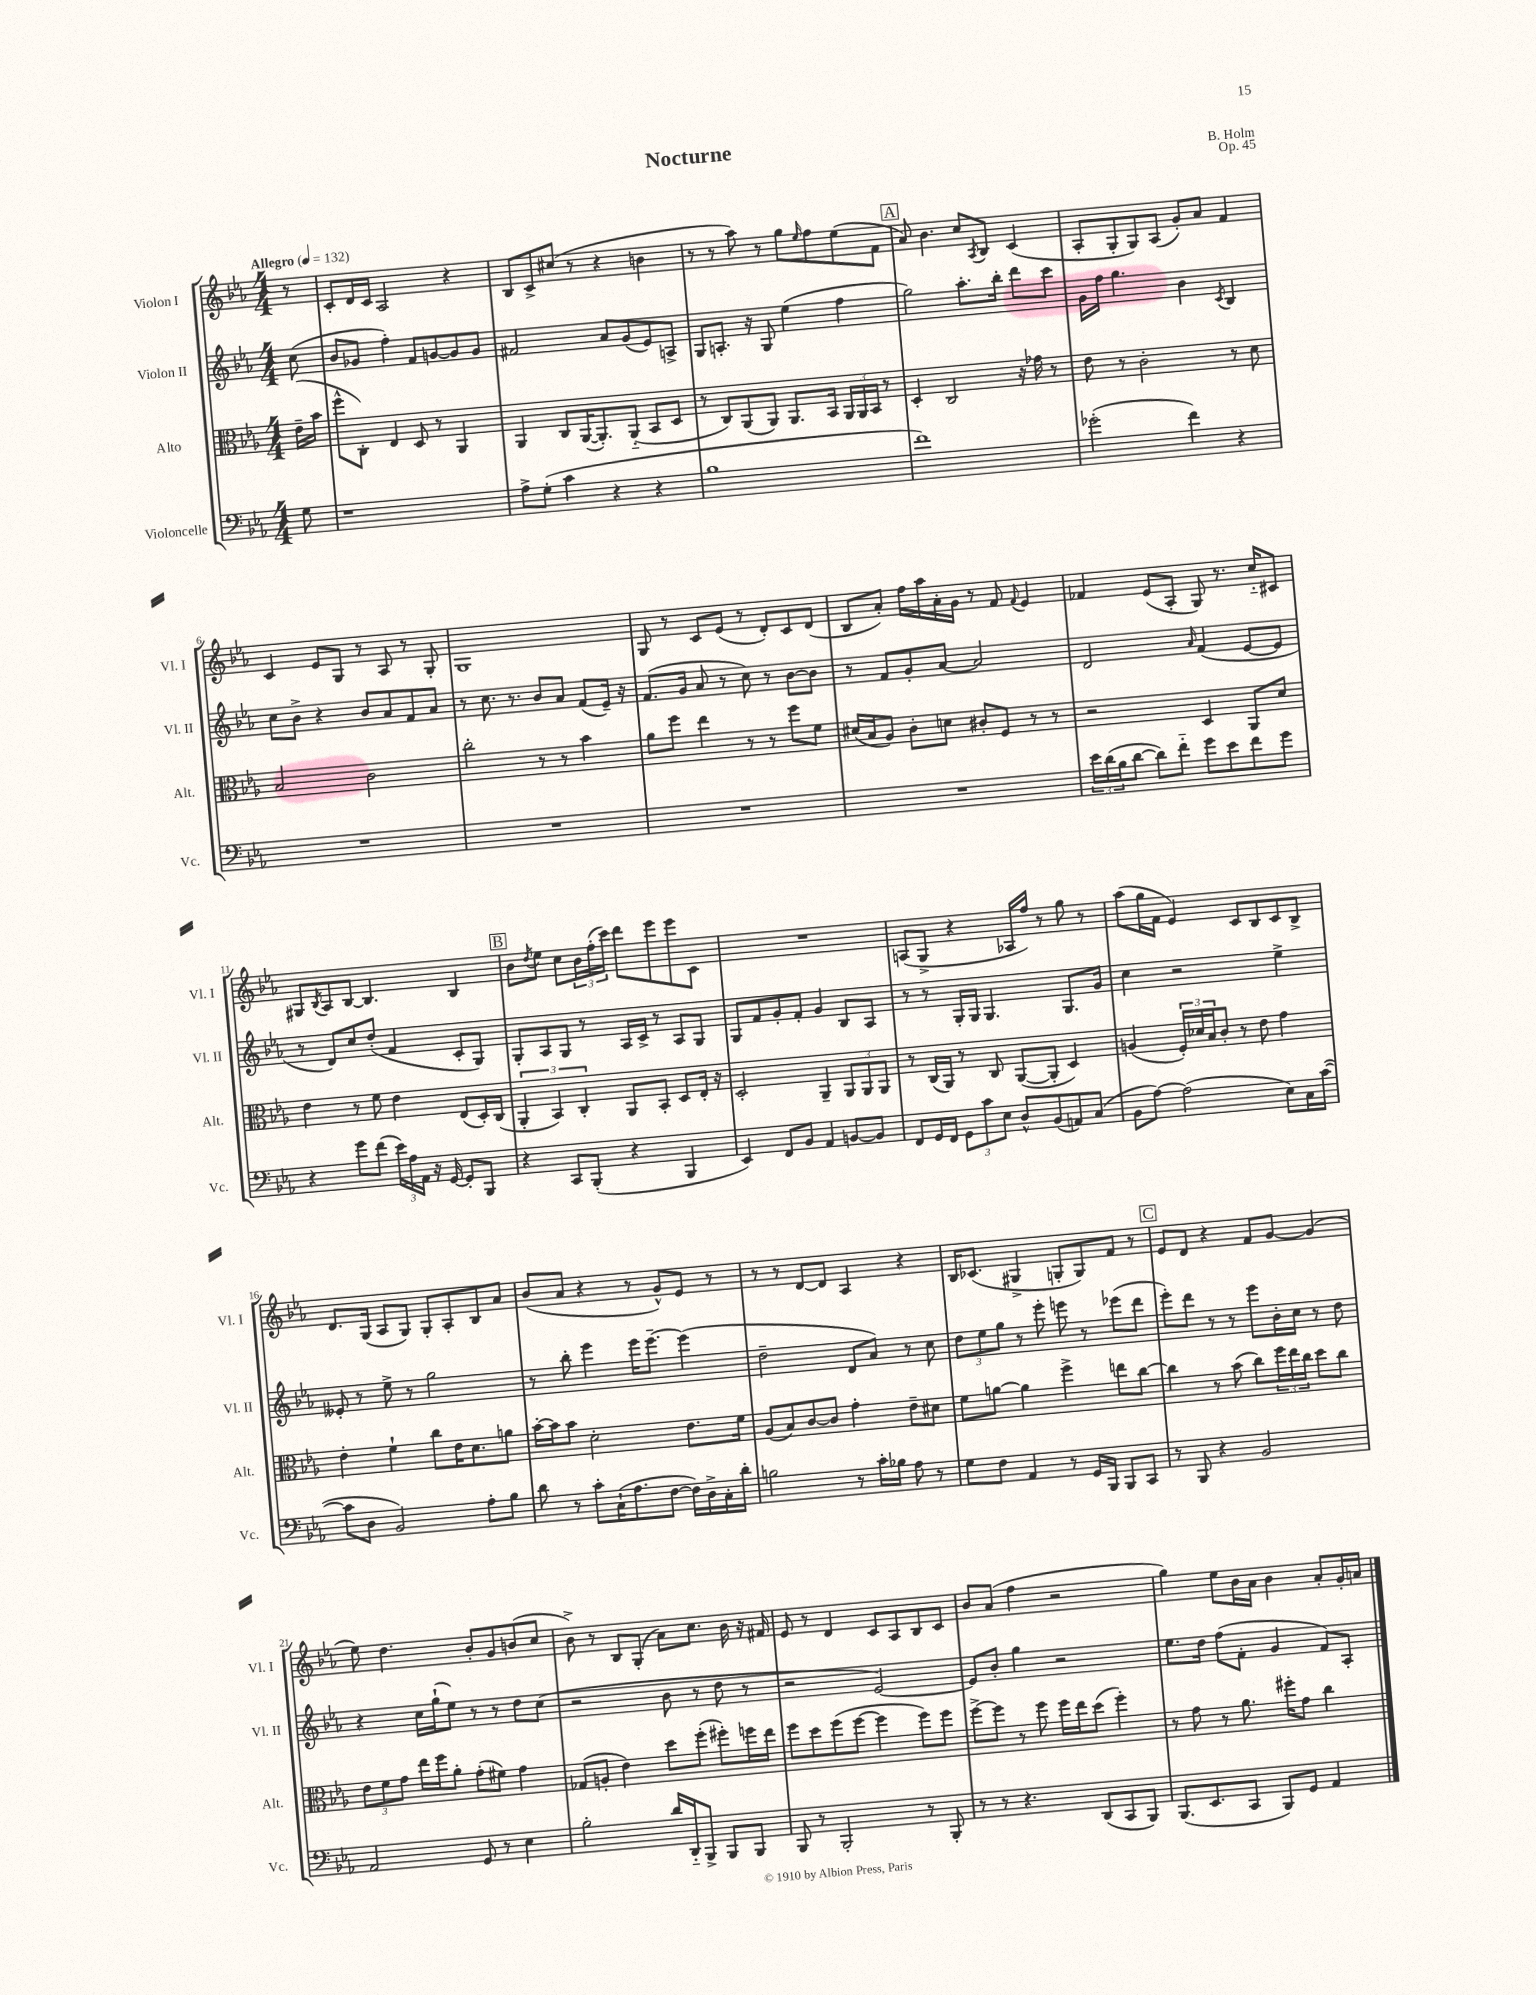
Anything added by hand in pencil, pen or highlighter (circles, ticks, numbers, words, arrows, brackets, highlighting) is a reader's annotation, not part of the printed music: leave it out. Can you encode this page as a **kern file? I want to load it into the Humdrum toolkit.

**kern	**kern	**kern	**kern
*staff4	*staff3	*staff2	*staff1
*clefF4	*clefC3	*clefG2	*clefG2
*k[b-e-a-]	*k[b-e-a-]	*k[b-e-a-]	*k[b-e-a-]
*M4/4	*M4/4	*M4/4	*M4/4
*MM132	*MM132	*MM132	*MM132
8G	(16e-~	(8cc	8r
.	16b-	.	.
=	=	=	=
1r	8ff^^	8b-	8c'
.	8C')	8g-	16d
.	.	.	16c
.	4E-	4ff')	2A-
.	8D	8f	.
.	8r	[8g	.
.	4AA-	8g]	4r
.	.	8g	.
=	=	=	=
8A-^	4AA-	2f#	8B-
(8G'	.	.	8c^
4c	8C	.	(8cc#
.	([16AA-	.	8r
.	8.AA-'])	.	.
4r	.	8a-	4r
.	(8AA-'~	(8g	.
4r	8BB-	8e-)	4b
.	8D	8A^	.
=	=	=	=
1B-	8r	8G	8r
.	8C)	8.A'	8r
.	(8AA-	.	8aa-)
.	.	16r	.
.	8AA-)	8G	8r
.	8.AA-	(4ee-	8gg
.	.	.	16qqee-
.	.	.	8ff
.	16BB-	.	.
.	24AA-	4ff	(8ee-
.	24AA-	.	.
.	24BB-	.	.
.	8r	.	8f
=	=	=	=
1f)	4D'	2gg)	8a-)
.	.	.	4.b-
.	2C	.	.
.	.	8.aa-'	8cc
.	.	.	8qA-
.	.	.	8B-
.	.	16bb-'	.
.	16r	8ddd	(4c
.	16g-	.	.
.	8r	8ccc	.
=	=	=	=
(2g-'	8e-	16g	8A-'
.	.	16ff	.
.	8r	4.gg	8G'
.	2c'	.	8G)
.	.	.	(8A-
4f)	.	4b-	8g')
.	.	.	8a-
.	.	8qc	.
4r	8r	4B-	4f
.	8d	.	.
=	=	=	=
1r	2B-	8cc	4c
.	.	8b-^	.
.	.	4r	8e-
.	.	.	8G
.	2c	8b-	8r
.	.	8a-	8A-
.	.	8f	8r
.	.	8a-	8G'
=	=	=	=
1r	2cc'	8r	1G
.	.	8.cc	.
.	.	8.r	.
.	8r	8b-	.
.	8r	8a-	.
.	4b-	(8f	.
.	.	16e-~)	.
.	.	16r	.
=	=	=	=
1r	8a-	(8.f	8G
.	8ff	.	8r
.	.	16g	.
.	4ee-	8a-	8c
.	.	8r	(8e-
.	8r	8cc)	8r
.	8r	8r	8d')
.	8ff	[8b-	8c
.	8f	8b-]	(8d
=	=	=	=
1r	(16d#	8r	8B-
.	16B-	.	.
.	8A-)	8f	8a-')
.	8c'	8g'	16ff
.	.	.	16aa-
.	8d	[8a-	16a-'
.	.	.	16g
.	8c#'	2a-]	8r
.	8F	.	8f
.	.	.	8qqf
.	8r	.	4e-
.	8r	.	.
=	=	=	=
24e-	2r	2d	4f-
(24d	.	.	.
24B-	.	.	.
[8d	.	.	.
8d])	.	.	(8e-
8f'~	.	.	8A-'
.	.	16qqa-	.
8g	4D	(4f	8G)
8e-	.	.	8.r
8f	8AA-	[8e-	.
.	.	.	16cc'~
8g	8d	8e-]	8c#
=	=	=	=
4r	4e-	8r	8G#
.	.	.	8qB-
.	.	8d)	8A-
8g	8r	8cc	[8B-
(8f	8f	(8dd'	4.B-]
24e-)	4e-	4f	.
24A-	.	.	.
24AA-	.	.	.
16r	.	.	.
[16GG	.	.	.
8GG']	(8E-	8c'	4B-
8BBB-	16D')	8G)	.
.	(16C	.	.
=	=	=	=
4r	6AA-'	8G'	8b-
.	.	.	8qdd
.	.	8A-	8ee-
.	6BB-)	.	.
8CC	.	8G	8cc
.	6C'	.	.
(8BBB-'	.	8r	24b-
.	.	.	(24ff'
.	.	.	24ccc)
4r	8AA-	16A-	8ddd
.	.	16c^	.
.	8BB-'	8r	8eee-
4BBB-	8D	8A-	8eee-
.	16E-'	8G	8c
.	16r	.	.
=	=	=	=
4EE-)	2D'	8G	1r
.	.	8f	.
8FF	.	8g'	.
8BB-	.	8f'	.
4AA-	4AA-~	4g	.
[8BB	12AA-	8B-	.
.	12AA-	.	.
8BB]	.	8A-	.
.	12AA-	.	.
=	=	=	=
8FF	8r	8r	(8A
16GG	(16C	8r	8G^
16FF	16AA-)	.	.
12GG	8r	16G'	4r
.	.	16G	.
12c	.	.	.
.	8C	4.G	.
12E-	.	.	.
8D^^	([8AA-	.	16A-
.	.	.	16ff)
(8BB-	8AA-']	.	8r
8AA)	4D)	8.G	8gg
(8C	.	.	8r
.	.	16g	.
=	=	=	=
8BB-	(4A	4cc	(8aa-
[8A-)	.	.	16gg
.	.	.	16f
(2A-]	24F')	2r	4e-)
.	24d-	.	.
.	24B-	.	.
.	8c'	.	.
.	8r	.	8c
.	8e-	.	8B-
8E-)	4g	4ee-^	8c
16C	.	.	8B-^
([16c	.	.	.
=	=	=	=
8c]	4e-'	8e--'	8.d
8D	.	8r	.
.	.	.	(16G
2BB-)	4f`	8ee-^	8A-
.	.	8r	8G)
.	8cc	2gg	8G'
.	16e-	.	8A-'
.	8.d	.	.
8A-'	.	.	8B-
8B-	8a	.	8a-
=	=	=	=
8d	[16b-'	8r	(8b-
.	16b-]	.	.
8r	8b-	8bb-'	8a-
8c'	2d'	4eee-	4r
(16C`	.	.	.
8.A-	.	.	.
.	.	16eee-	8r
.	.	[8.eee-~	.
[8F	.	.	8g^^)
16F])	8.e-	(4eee-]	8e-
16D^	.	.	.
16C'	.	.	8r
16d'	16f	.	.
=	=	=	=
2B	(8A-	2dd~	8r
.	8B-)	.	8r
.	[8c	.	[8d
.	8c]	.	8d]
8r	4g'	8d	4A-
16c'	.	8a-)	.
16B-	.	.	.
8A-	8e-~	8r	4r
8r	8d#	8cc	.
=	=	=	=
8G	8f	12dd	16B-
.	.	.	(8.c-
.	.	12ee-	.
8F	[8a	.	.
.	.	12gg	.
4AA-	4a]	8r	4G#^
.	.	8eee-'	.
8r	4ff^	8eee	8G'
16GG	.	8r	8G)
16BBB-	.	.	.
8BBB-	8ee	(8eee-	8f
8CC	[8cc	8ddd	8r
=	=	=	=
8r	4cc]	8eee-')	8e-
8BBB-	.	8ddd	8d
4r	8r	8r	4r
.	(8b-	8r	.
2BB-	8cc)	8eee-	8f
.	24ff	16b-'	[8g
.	24ee-	.	.
.	.	16cc	.
.	24cc	.	.
.	8dd	8r	(4g]
.	8cc	8dd	.
=	=	=	=
2AA-	12e-	4r	8ee-)
.	12f	.	.
.	.	.	4.dd
.	12g	.	.
.	16ee-	16cc	.
.	16ff	(16gg`	.
.	8a-'	8ee-)	.
8GG	(8g'	8r	8b-'
8r	8f#)	8r	8g
4E-	4g	8dd	(8b
.	.	(8cc	8cc
=	=	=	=
2B-'	(8G-	2r	8b-^)
.	8A'	.	8r
.	4e-)	.	8B-
.	.	.	(8G'
16d	8dd	8b-	8a-)
16DD'~	.	.	.
8BBB-^	(8ff'	8r	8.cc
8BBB-	8ff#')	8dd	.
.	.	.	16b-
8BBB-	16ff	8r	16r
.	16ee-	.	16f#
=	=	=	=
8BBB-	8ff	2r	8e-
8r	8dd	.	8r
2BBB-'	(8ff	.	4d
.	[8ff	.	.
.	4ff]	[2e-)	8c
.	.	.	8A-
8r	8ff)	.	8B-
8BBB-'	8ff	.	8c
=	=	=	=
8r	[8ff^	8e-]	8b-
8r	8ff]	8b-'	(8a-
4.r	8r	4gg	4ff
.	8ff	.	.
.	16ff	2r	2r
.	16ee-	.	.
(8DD	(8dd	.	.
8CC	4ff')	.	.
8BBB-)	.	.	.
=	=	=	=
(8.BBB-	8r	8.ee-	4gg)
.	8g	.	.
8.EE-	.	16dd	.
.	8r	(8ff	8ee-
8CC	8.a-	8f'	16b-
.	.	.	16a-
8BBB-)	.	4g	4b-
.	16ff#'	.	.
8GG	8g	.	.
4AA-	4cc	8f)	8a-'
.	.	8A-'	16g'
.	.	.	16a
==	==	==	==
*-	*-	*-	*-
